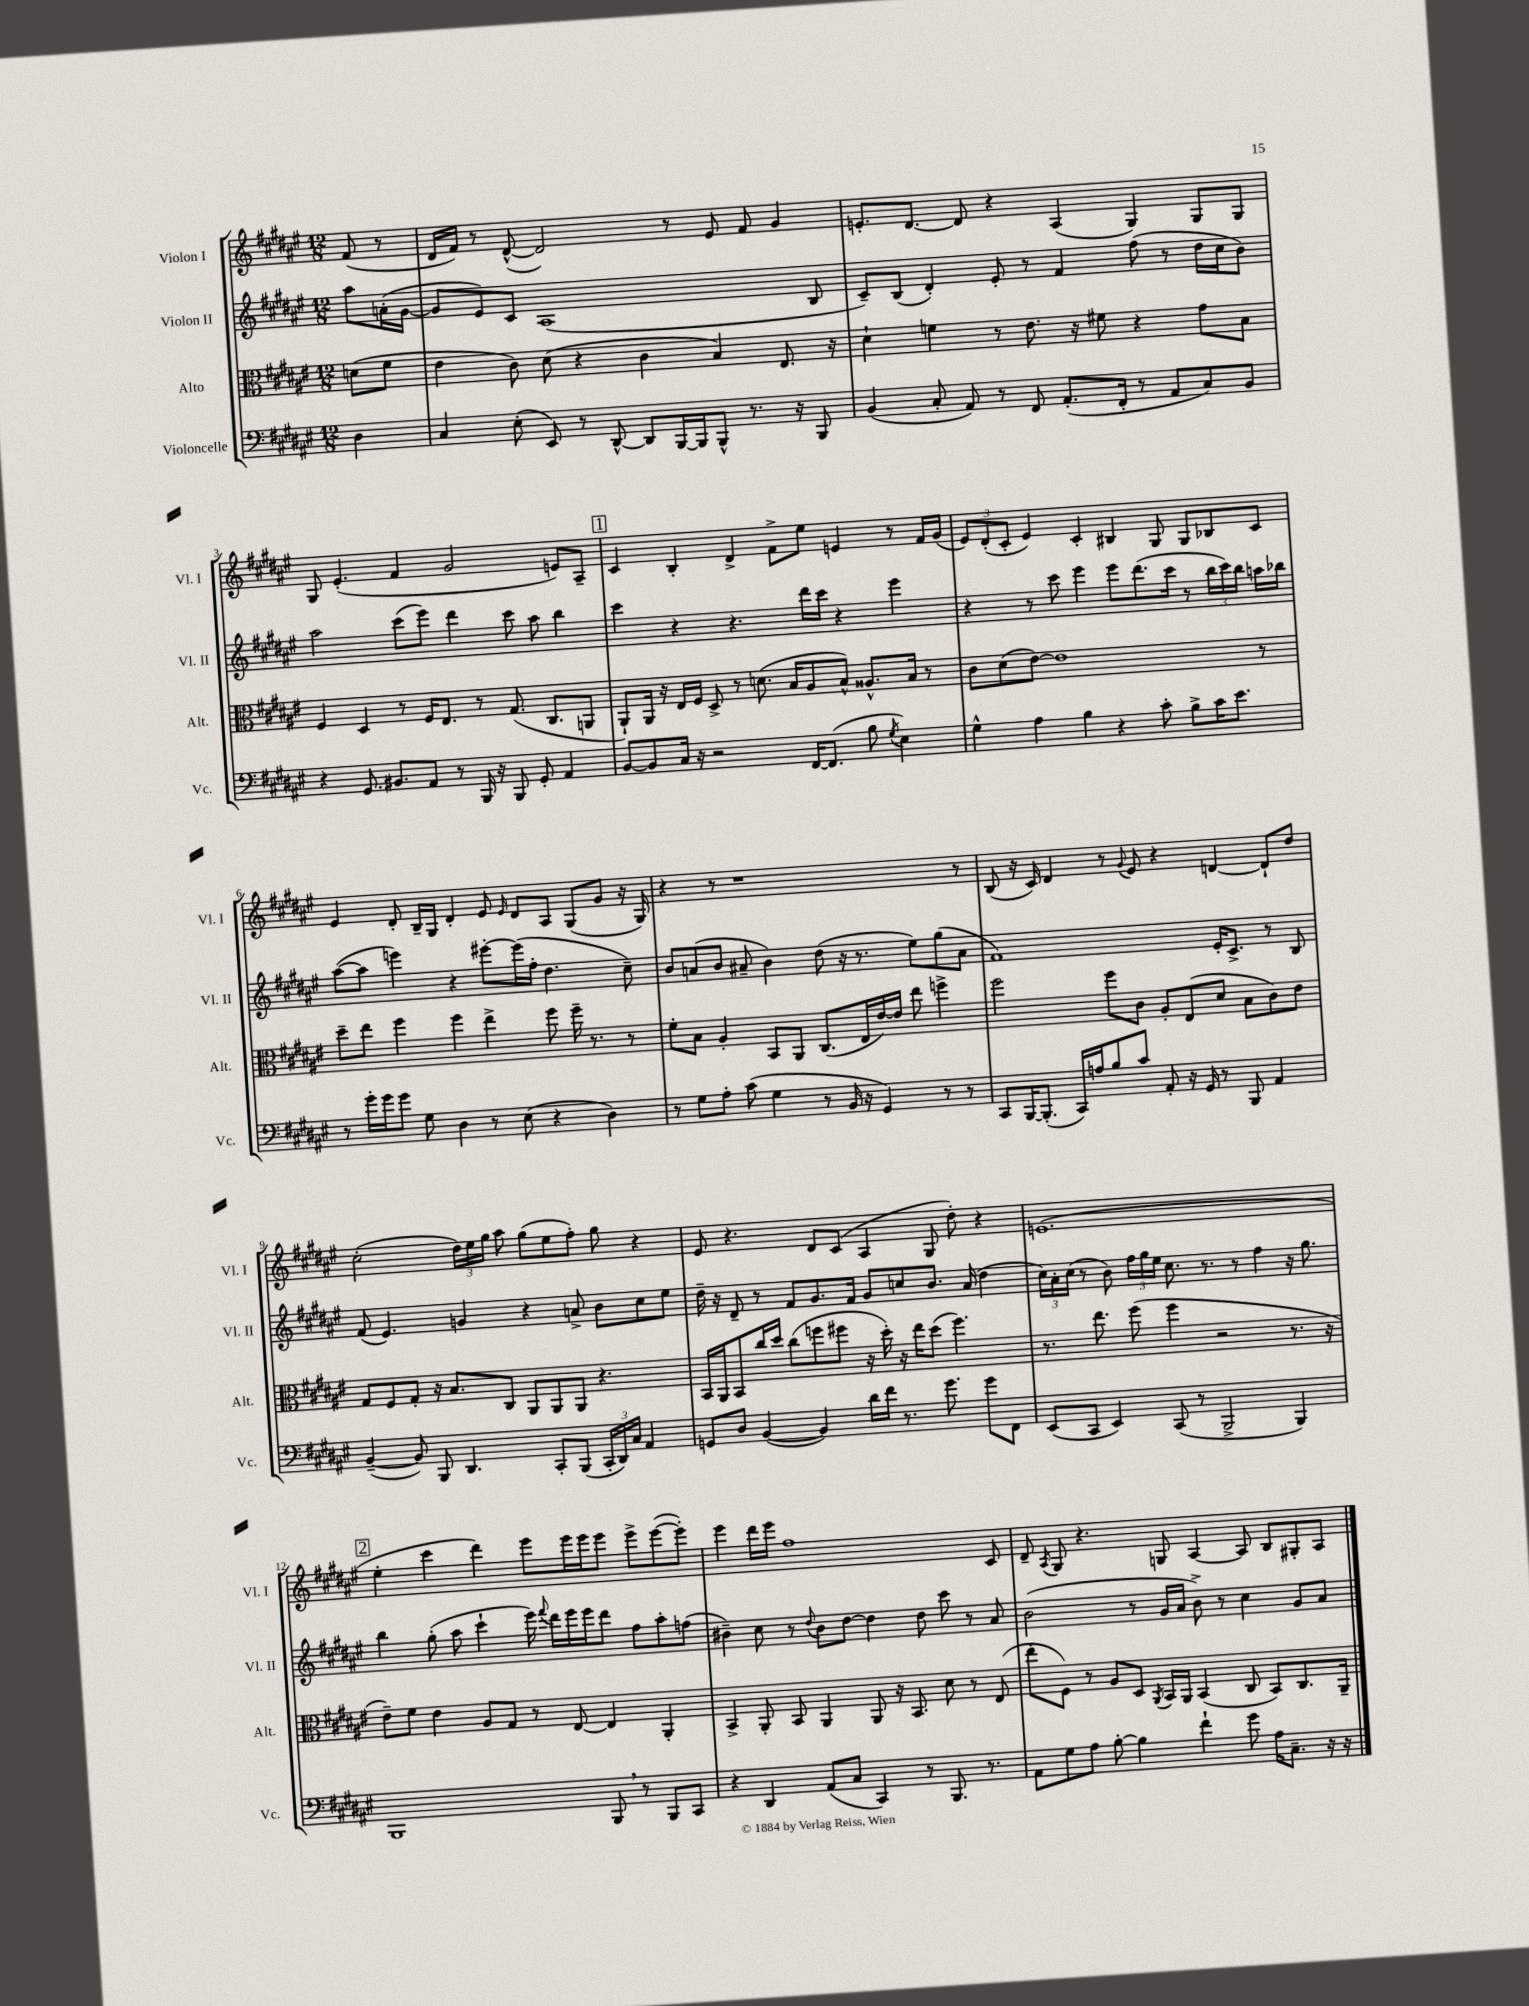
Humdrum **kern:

**kern	**kern	**kern	**kern
*staff4	*staff3	*staff2	*staff1
*clefF4	*clefC3	*clefG2	*clefG2
*k[f#c#g#d#a#e#]	*k[f#c#g#d#a#e#]	*k[f#c#g#d#a#e#]	*k[f#c#g#d#a#e#]
*M12/8	*M12/8	*M12/8	*M12/8
4D#	(8d	8aa#	(8f#
.	8f#	(16a'	8r
.	.	[16g#	.
=	=	=	=
4C#	4e#	8g#]	16d#
.	.	.	16f#)
.	.	8e#)	8r
(8E#'	8c#)	8c#	([8d#^^
8EE#)	(8d#	(1A#	2d#])
8r	4r	.	.
[8DD#^^	.	.	.
8DD#]	4c#	.	.
[16BBB	.	.	8r
16BBB]	.	.	.
8BBB^^	4B)	.	8e#
8.r	.	.	8f#
.	8.E#	.	4g#
16r	.	.	.
8BBB	.	8B	.
.	16r	.	.
=	=	=	=
(4BB	4d#`	8c#~)	8.e'
.	.	(8B	.
.	.	.	[8.d#
8C#'	4f	4d#')	.
8AA#)	.	.	8d#]
8r	8r	8e#'	4r
8FF#	8.e#	8r	.
(8.AA#'	.	4f#	(4A#
.	16r	.	.
.	8f#	.	.
16FF#'	.	.	.
8r	4r	(8ff#	4G#)
8AA#	.	8r	.
8C#)	8g#	16dd#	8G#
.	.	16cc#	.
8BB	8B	8b)	8G#
=	=	=	=
4r	4F#	2aa#	8G#
.	.	.	(4.e#'
8.GG#	4D#	.	.
8.BB#	.	.	.
.	8r	(8ccc#	4f#
8AA#	16F#	8eee#)	.
.	8.E#	.	.
8r	.	4ddd#	2g#
16BBB	8r	.	.
16r	.	.	.
8BBB	(8.G#	8ccc#	.
8GG#'	.	8aa#	.
.	8.C#	.	.
4AA#	.	4bb	8e)
.	8AA	.	8A#~
=	=	=	=
[8BB	8AA#`)	4ccc#	4c#
8BB]	16AA#	.	.
.	16r	.	.
16C#	16E#	4r	4B'
16r	16F#	.	.
2r	8D#^	.	.
.	8r	4.r	4d#^
.	(8.d	.	.
.	.	.	8f#^
.	16B	.	.
[16FF#	8A#	16ddd#	8ee#
(8.FF#]	.	16ccc#	.
.	8B^^)	4r	4e
8B	8.A##^^	.	.
8qG#	.	.	.
4E#)	.	4eee#	8r
.	16B	.	.
.	8r	.	16f#
.	.	.	(16g#
=	=	=	=
4G#^^	8c#	4r	12e#)
.	.	.	(12d#'
.	(8d#	.	.
.	.	.	12c#'
4A#	[8e#)	8r	4e#)
.	1e#]	8ccc#	.
4B	.	4eee#	4c#'
4r	.	8eee#	4B#
.	.	(8.ddd#	.
8c#'	.	.	8G#
.	.	16ccc#	.
8B^	.	8r	8G#
16c#	.	24bb	8B-
.	.	24ccc#)	.
8.e#	.	.	.
.	.	24bb	.
.	8r	16aa	8c#
.	.	16bb-	.
=	=	=	=
8r	8dd#~	([8aa#	4e#
16g#'	8ee#	8aa#]	.
16g#	.	.	.
8g#	4ff#	4eee)	8d#'
8G#	.	.	16B~
.	.	.	16G#
4D#	4ff#	4r	4d#'
8r	4ee#^	[8eee#'	8e#
.	.	.	16qqe#
(8E#	.	(16eee#]	8d#
.	.	16ff#'	.
4r	8ff#	4.dd#	8A#
.	16ff#~	.	(8G#
.	8.r	.	.
4D#)	.	.	8g#
.	8r	8cc#~)	16r
.	.	.	16G#)
=	=	=	=
8r	8f#'	8b	4r
8G#	8B	(8a	.
8A#'	4A#'	8b	8r
(8c#	.	8a#~	1r
4G#	8BB	4b)	.
.	8AA#	.	.
8r	(8.C#	(8dd#	.
16BB	.	16r	.
16r	16E#	8.r	.
4GG#)	[16e#)	.	.
.	16e#]	.	.
.	8ee#	8ee#)	.
8r	4ff^	(8gg#	.
8r	.	8a#	8r
=	=	=	=
8CC#	2ff#	1f#)	(8B
[16BBB	.	.	16r
(8.BBB']	.	.	16c#)
.	.	.	4d#
16CC#)	.	.	.
16A	.	.	.
8B	8ff#	.	8r
.	.	.	8qqg#
8c#	8c#	.	8e#
8AA#'	8A#'	.	4r
16r	(8E#	.	.
16GG#	.	.	.
8r	8d#	16e#'	[4d
.	.	8.c#^	.
8BBB	8B	.	.
4AA#	8c#)	8r	8d`]
.	8e#	8B	8dd#
=	=	=	=
([4BB~	8G#	(8f#	(2cc#'
.	8F#	4.e#)	.
8BB])	8G#'	.	.
8BBB	16r	.	.
.	8.B	.	.
4.DD#	.	4g	24dd#)
.	.	.	24ee#
.	.	.	24gg#
.	8C#	.	8aa#
.	8AA#	4r	(8gg#
8CC#'	8AA#	.	8ee#
(8BBB	8AA#	8a^	8ff#')
24CC#'	4.r	8b	8gg#
24DD#)	.	.	.
24C#	.	.	.
4AA#	.	8cc#	4r
.	.	8ee#	.
=	=	=	=
8GG	16BB	16dd#~	8e#
.	16AA#	16r	.
8D#	8BB	8d#~	4.r
([4BB	16cc#	8r	.
.	16dd#	.	.
.	(8cc#	8f#	.
4BB])	8ff	8.g#	8d#
.	8ff#	.	(8c#
.	.	16f#	.
16d#	16r	8g#	4A#
16f#	16dd#')	.	.
8.r	16r	8cc	.
.	16ee#	.	.
.	(8dd#	8.b	8G#
8.g#	.	.	.
.	4.ff#)	.	8dd#')
.	.	(16a#	.
8g#	.	4dd#	4r
8FF#	.	.	.
=	=	=	=
(8EE#	8.r	24cc#)	(1.e
.	.	24a#'	.
.	.	(24cc#	.
8CC#	.	8r	.
.	8.ee#	.	.
4EE#)	.	8b)	.
.	(8ff#	24ff#	.
.	.	24gg#	.
.	.	24ee#	.
(8CC#	4ff#	8.cc#	.
8r	.	.	.
.	.	8.r	.
2BBB^	2r	.	.
.	.	8r	.
.	.	4ff#	.
4BBB)	8.r	16r	.
.	.	8.gg#	.
.	16r	.	.
=	=	=	=
1BBB	8e#~)	4bb	4ee#'
.	8f#	.	.
.	4e#	(8gg#'	4ccc#
.	.	8aa#	.
.	8A#	4ccc#`	4ddd#)
.	8G#	.	.
.	8r	16eee#)	8eee#
.	.	8qqfff#	.
.	.	16ddd#	.
.	[8E#	16eee#	16eee#
.	.	16eee#	16eee#
8BBB	4E#]	8ddd#	8eee#
8r	.	8ff#	8eee#^
8BBB	4AA#'	8aa#'	([8eee#
8CC#	.	(8ff	8eee#'])
=	=	=	=
4r	4BB^	4b#~)	4eee#
4DD#	8AA#'	8cc#	16ddd#
.	.	.	16eee#
.	8BB	8r	1ff#
.	.	8qqdd#	.
(8AA#	4AA#	8b#	.
8C#	.	[8dd#	.
4CC#)	8AA#	4dd#]	.
.	16r	.	.
.	8.BB	.	.
8r	.	8dd#	.
8.BBB	8d#	8ccc#	.
.	8r	8r	.
8.r	.	.	.
.	(8E#	8a#	8c#
=	=	=	=
8AA#	8ee#'	(2b	8d#~
.	.	.	8qA#
8G#	8F#)	.	8G#
8A#	8r	.	4.r
[8B'	8A#	.	.
4B]	8D#	8r	.
.	8qAA#	.	.
.	16BB	16g#	8G
.	16AA#	16a#	.
4f#`	(4BB	8b^)	[4A#
.	.	8r	.
8g#	8C#	4cc#	8A#]
16A#	8BB)	.	8B
8.C#~	.	.	.
.	8.C#	8g#	8G#'
16r	.	8a#	8A#
16r	16AA#~	.	.
==	==	==	==
*-	*-	*-	*-
